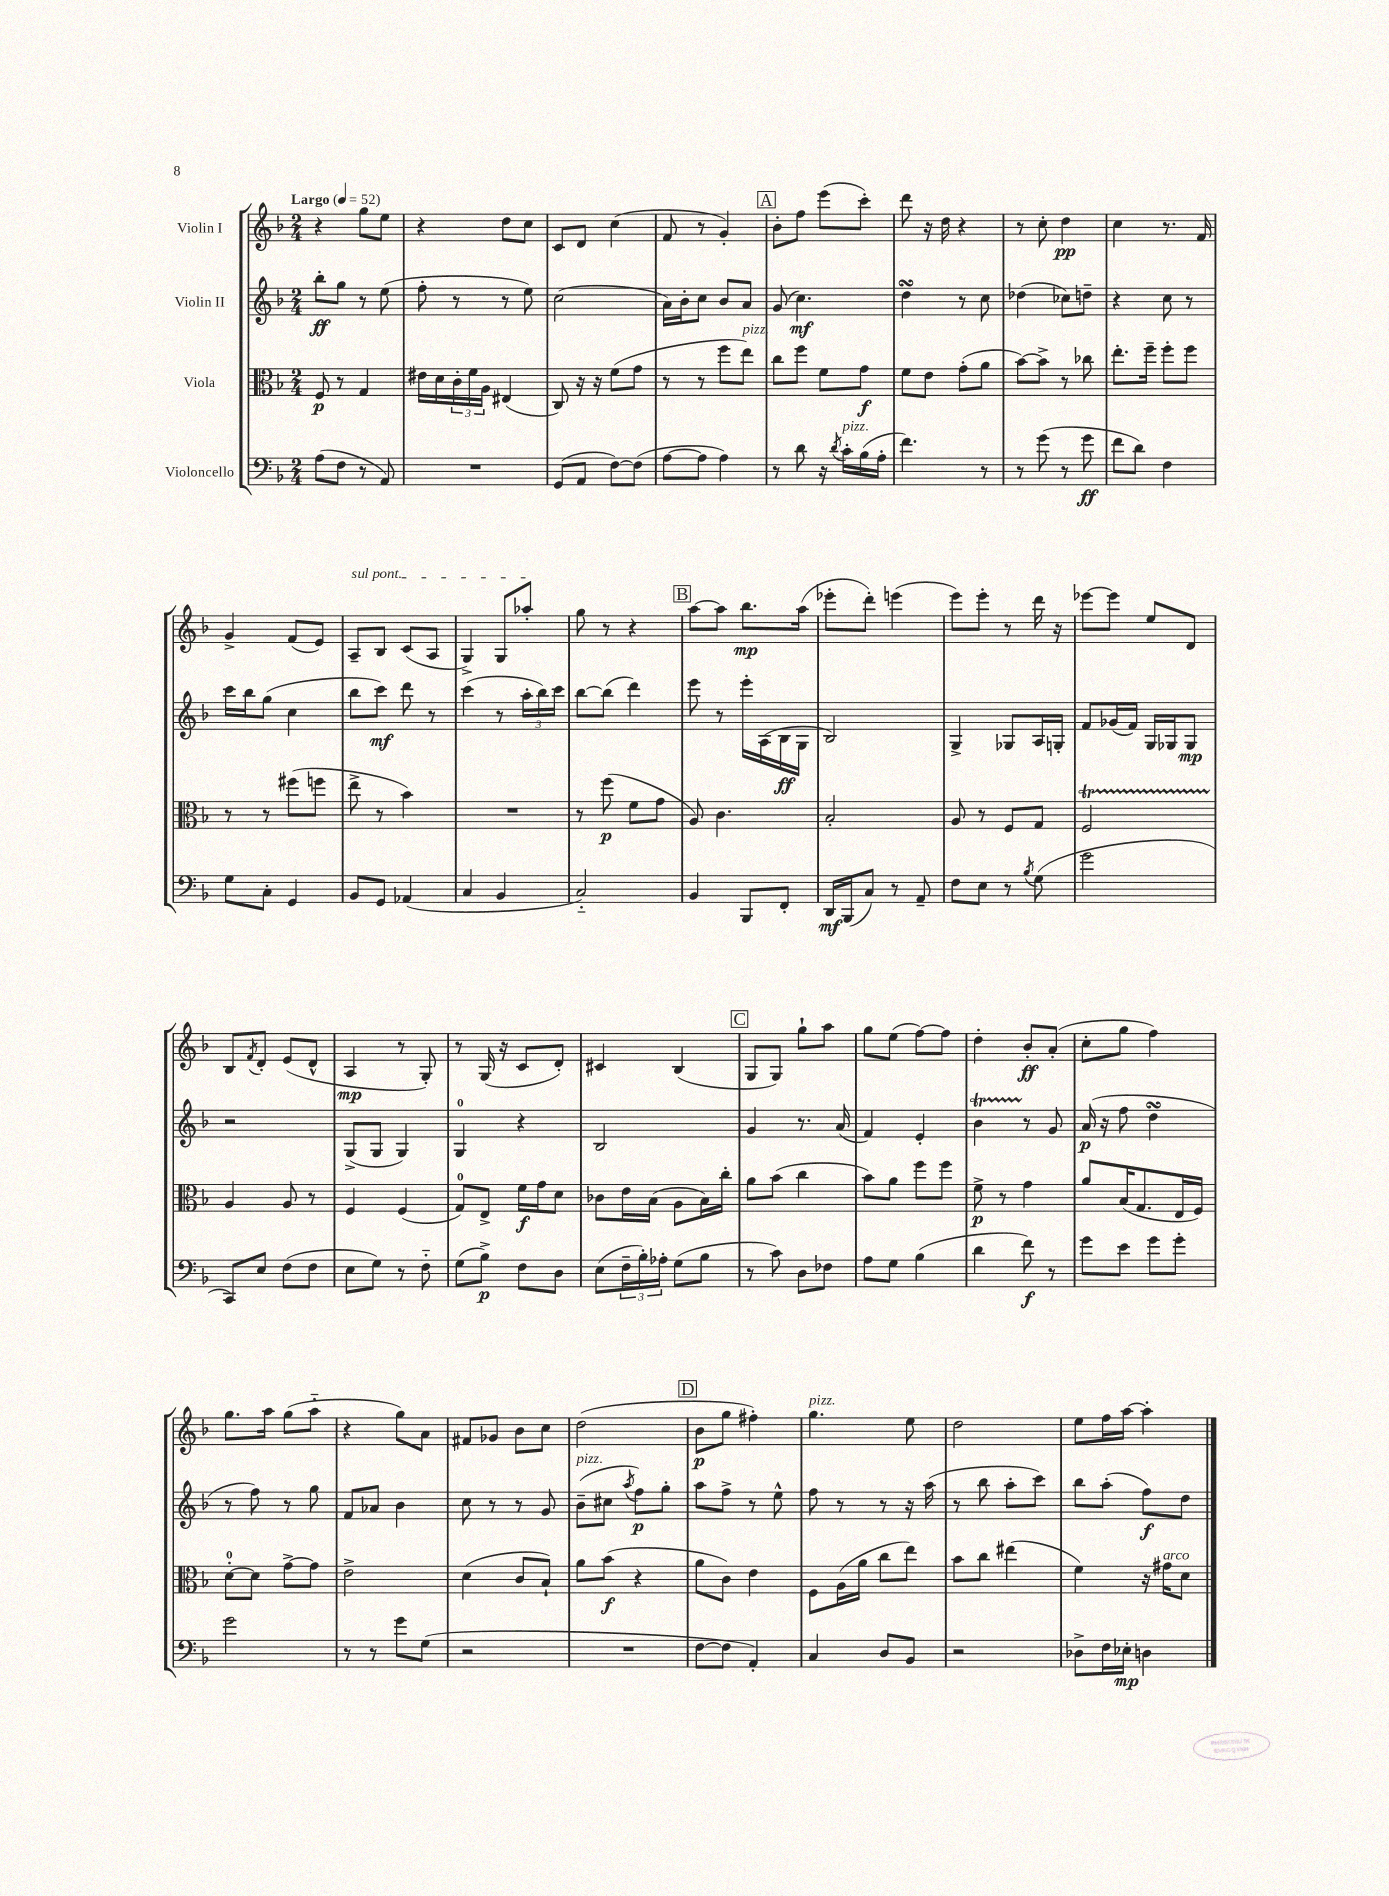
<<
\new StaffGroup <<
\new Staff = "s0" \with { instrumentName = "Violin I" } {
    \clef treble \key f \major \numericTimeSignature \time 2/4 \tempo "Largo" 4 = 52
    r4 g''8 e''8 |
    r4 d''8 c''8 |
    c'8 d'8 c''4( |
    f'8 r8 g'4-.) |
    \mark \markup { \box "A" } bes'8-. f''8 e'''8( c'''8-.) |
    d'''8 r16 d''16 r4 |
    r8 c''8-. d''4\pp |
    c''4 r8. f'16 |
    g'4-> f'8( e'8) |
    \once \override TextSpanner.bound-details.left.text = \markup { \italic "sul pont." } a8--\startTextSpan bes8 c'8( a8 |
    g4->) g8 aes''8-.\stopTextSpan |
    g''8 r8 r4 |
    \mark \markup { \box "B" } a''8~ a''8 bes''8.\mp a''16( |
    ees'''8-. d'''8-.) e'''4( |
    e'''8) e'''8-. r8 d'''16 r16 |
    ees'''8~ ees'''8 e''8 d'8 |
    bes8 \acciaccatura { f'8 } d'8-. e'8( d'8-^ |
    a4\mp r8 g8-.) |
    r8 g16( r16 c'8 d'8-.) |
    cis'4 bes4( |
    \mark \markup { \box "C" } g8 g8) g''8-! a''8 |
    g''8 e''8( f''8~) f''8 |
    d''4-. bes'8-.\ff a'8-.( |
    c''8-. g''8 f''4) |
    g''8. a''16 g''8( a''8-_ |
    r4 g''8) a'8 |
    fis'8 ges'8 bes'8 c''8 |
    d''2( |
    \mark \markup { \box "D" } bes'8\p g''8 fis''4-.) |
    g''4.^\markup { \italic "pizz." } e''8 |
    d''2 |
    e''8 f''16 a''16~ a''4-. \bar "|." |
}
\new Staff = "s1" \with { instrumentName = "Violin II" } {
    \clef treble \key f \major \numericTimeSignature \time 2/4
    bes''8-.\ff g''8 r8 e''8( |
    f''8-. r8 r8 e''8) |
    c''2( |
    a'16) bes'16-. c''8 bes'8 a'8 |
    \mark \markup { \box "A" } g'8( c''4.\mf) |
    d''4\turn r8 c''8 |
    des''4( ces''8) d''8-- |
    r4 c''8 r8 |
    c'''16 bes''16 g''8( c''4 |
    bes''8 c'''8\mf) d'''8 r8 |
    c'''4( r8 \tuplet 3/2 { a''16-. bes''16) c'''16 } |
    bes''8~ bes''8( d'''4) |
    \mark \markup { \box "B" } e'''8 r8 e'''16-. a16( bes16\ff g16 |
    bes2) |
    g4-> ges8 a16 g16-. |
    f'8 ges'16( f'16) g16 ges16 ges8\mp |
    r2 |
    g8->( g8 g4) |
    g4-0 r4 |
    bes2 |
    \mark \markup { \box "C" } g'4 r8. a'16( |
    f'4) e'4-. |
    bes'4\startTrillSpan r8\stopTrillSpan g'8 |
    a'16\p( r16 f''8 d''4\turn |
    r8 f''8) r8 g''8 |
    f'8 aes'8 bes'4 |
    c''8 r8 r8 g'8 |
    bes'8--^\markup { \italic "pizz." }( cis''8 \acciaccatura { a''8 } f''8\p) g''8-. |
    \mark \markup { \box "D" } a''8 f''8-> r8 e''8-^ |
    f''8 r8 r8 r16 a''16( |
    r8 bes''8 a''8-. c'''8) |
    bes''8 a''8-.( f''8\f) d''8 \bar "|." |
}
\new Staff = "s2" \with { instrumentName = "Viola" } {
    \clef alto \key f \major \numericTimeSignature \time 2/4
    f8\p r8 g4 |
    eis'16 d'16 \tuplet 3/2 { c'16-. f'16 a16 } eis4( |
    c8) r16 r16 f'8( g'8 |
    r8 r8 f''8 e''8^\markup { \italic "pizz." }) |
    \mark \markup { \box "A" } c''8 f''8 f'8 g'8\f |
    f'8 e'8 g'8-.( a'8 |
    bes'8~) bes'8-> r8 ces''8 |
    e''8.-. f''16-- f''8-. f''8 |
    r8 r8 fis''8( f''8 |
    e''8-> r8 bes'4) |
    R2 |
    r8 f''8\p( f'8 g'8 |
    \mark \markup { \box "B" } a8) c'4. |
    bes2-. |
    a8 r8 f8 g8 |
    f2\startTrillSpan |
    a4\stopTrillSpan a8 r8 |
    f4 f4( |
    g8-0) e8-> f'16\f g'16 d'8 |
    ces'8 e'16 bes16( a8 bes16) c''16-. |
    \mark \markup { \box "C" } a'8 bes'8( c''4 |
    bes'8) a'8 f''8 f''8 |
    f'8->\p r8 g'4 |
    a'8 bes16( g8. e16 f16) |
    d'8-0~-. d'8 g'8~-> g'8 |
    e'2-> |
    d'4( c'8 bes8-!) |
    a'8 bes'8\f( r4 |
    \mark \markup { \box "D" } a'8 c'8) e'4 |
    f8 a16( a'16 c''8 e''8) |
    bes'8 c''8 eis''4( |
    f'4) r16 gis'16^\markup { \italic "arco" } d'8 \bar "|." |
}
\new Staff = "s3" \with { instrumentName = "Violoncello" } {
    \clef bass \key f \major \numericTimeSignature \time 2/4
    a8( f8 r8 a,8) |
    R2 |
    g,8( a,8 f8~) f8( |
    a8~ a8 a4) |
    \mark \markup { \box "A" } r8 d'8 r16 \acciaccatura { d'8 } c'16-.^\markup { \italic "pizz." } bes16( a16-. |
    f'4.) r8 |
    r8 g'8( r8 g'8\ff |
    f'8 d'8) f4 |
    g8 c8-. g,4 |
    bes,8 g,8 aes,4( |
    c4 bes,4 |
    c2-_) |
    \mark \markup { \box "B" } bes,4 bes,,8 f,8-. |
    d,16\mf bes,,16( c8) r8 a,8-- |
    f8 e8 r8 \acciaccatura { bes8 } g8( |
    g'2 |
    c,8) e8 f8( f8 |
    e8 g8) r8 f8-_ |
    g8( bes8->\p) f8 d8 |
    e8( \tuplet 3/2 { f16-- bes16-.) aes16-. } g8( bes8 |
    \mark \markup { \box "C" } r8 c'8) d8 fes8 |
    a8 g8 bes4( |
    d'4 f'8\f) r8 |
    g'8 e'8 g'8 g'8-. |
    g'2 |
    r8 r8 g'8 g8( |
    r2 |
    R2 |
    \mark \markup { \box "D" } f8~ f8 a,4-.) |
    c4 d8 bes,8 |
    r2 |
    des8-> f16 ees16-.\mp d4 \bar "|." |
}
>>
>>
\layout { \context { \Score \remove "Bar_number_engraver" } }
